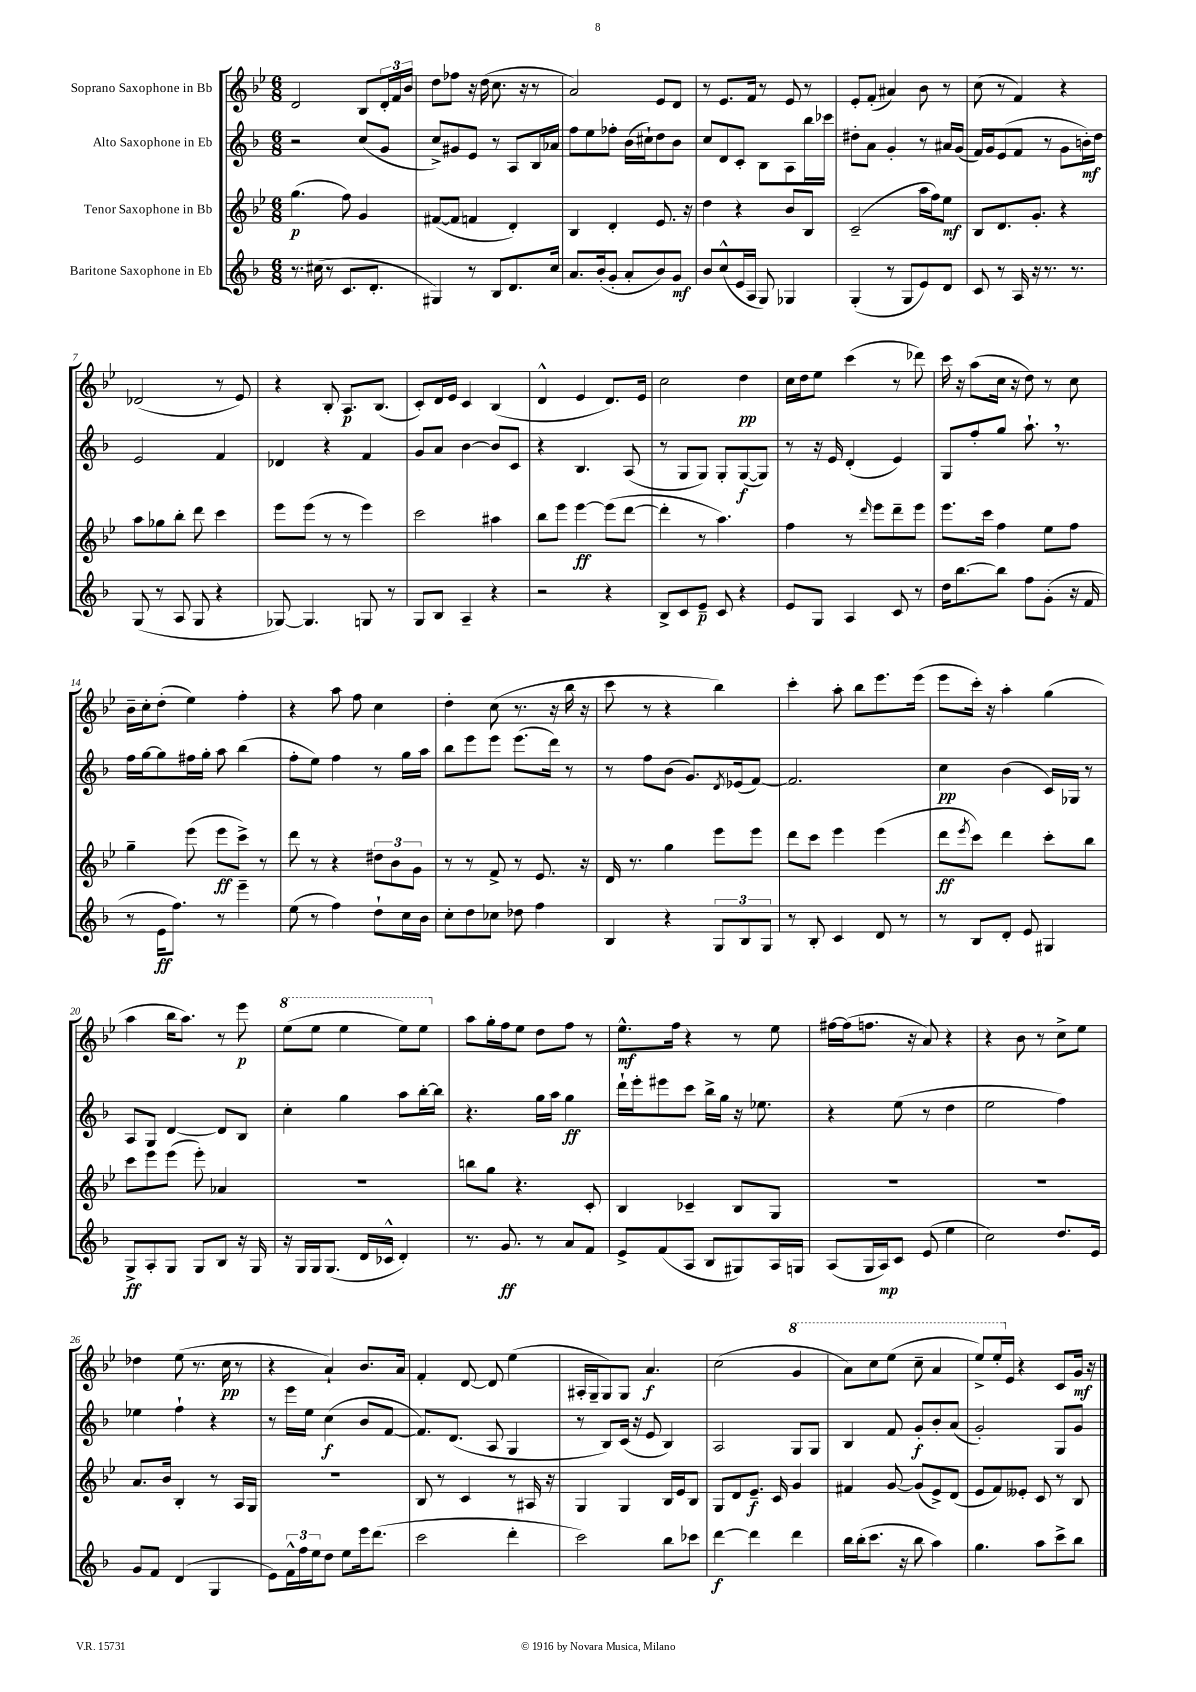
<<
\new StaffGroup <<
\new Staff = "s0" \with { instrumentName = "Soprano Saxophone in Bb" } {
    \clef treble \key bes \major \numericTimeSignature \time 6/8
    d'2 bes8 \tuplet 3/2 { d'16-. f'16 bes'16 } |
    d''8 fes''8 r16 d''16( c''8. r16 r8 |
    a'2) ees'8 d'8 |
    r8 ees'8. f'16 r8 ees'8 r8 |
    ees'8-. f'8-.( ais'4) bes'8 r8 |
    c''8( r8 f'4) r4 |
    des'2( r8 ees'8) |
    r4 bes8-. a8.\p bes8.( |
    c'8-.) d'16 ees'16 c'4 bes4( |
    d'4-^ ees'4 d'8.) ees'16 |
    c''2 d''4\pp |
    c''16 d''16 ees''8 c'''4( r8 des'''8) |
    c'''16 r16 a''8( c''16 r16 d''8) r8 c''8 |
    bes'16-- c''16-. d''8-.( ees''4) f''4-. |
    r4 a''8 f''8 c''4 |
    d''4-. c''8( r8. r16 bes''16 r16 |
    c'''8 r8 r4 bes''4) |
    c'''4-. a''8-. bes''8 ees'''8. ees'''16( |
    ees'''8 c'''16-.) r16 a''4-. g''4( |
    a''4 bes''16 a''8.) r8 ees'''8\p |
    \ottava #1 ees'''8( ees'''8 ees'''4 ees'''8) ees'''8 \ottava #0 |
    a''8 g''16-. f''16 ees''8 d''8 f''8 r8 |
    ees''8.-^\mf f''16 r4 r8 ees''8 |
    fis''16~ fis''16( f''8. r16 a'8) r4 |
    r4 bes'8 r8 c''8-> ees''8 |
    des''4 ees''8( r8. c''16\pp r8 |
    r4 a'4-!) bes'8. a'16 |
    f'4-. d'8~ d'8 ees''4( |
    ais16-. g16-- g8) g8 a'4.\f |
    c''2( \ottava #1 g''4 |
    a''8) c'''8 ees'''8( c'''8-- a''4 |
    ees'''8->) ees'''16-. \ottava #0 ees'16 r4 c'8 g'16\mf r16 \bar "|." |
}
\new Staff = "s1" \with { instrumentName = "Alto Saxophone in Eb" } {
    \clef treble \key f \major \numericTimeSignature \time 6/8
    r2 c''8( g'8 |
    c''8->) gis'8 e'8 r8 a8 bes16 aes'16 |
    f''8 e''8 fes''8-. bes'16( cis''16-!) d''8 bes'8 |
    c''8 d'8 c'8-. bes8 a8 bes''16 ces'''16 |
    dis''8-. a'8 g'4-. r8 ais'16 g'16( |
    f'16) g'16 e'8( f'8 r8 g'8 b'16-.\mf) d''16 |
    e'2 f'4 |
    des'4 r4 f'4 |
    g'8 a'8 bes'4~ bes'8 c'8 |
    r4 bes4. a8( |
    r8 g8 g8) g8-. g8~\f( g8) |
    r8 r16 e'16 d'4-.( e'4) |
    g8 f''8-. g''8 a''8.-! \breathe r8. |
    f''16 g''16~ g''8 fis''16 g''16-. a''8 bes''4( |
    f''8-. e''8) f''4 r8 g''16 a''16 |
    bes''8 e'''8 e'''8 e'''8.( d'''16) r8 |
    r8 f''8 bes'8( g'8.) \acciaccatura { d'8 } ees'16( f'8~) |
    f'2. |
    c''4\pp bes'4( c'16) ges16 r8 |
    a8 g8 d'4~ d'8 bes8 |
    c''4-. g''4 a''8 bes''16~-. bes''16 |
    r4. g''16 a''16 g''4\ff |
    d'''16-! e'''16-. eis'''8 c'''8 bes''16-> g''16 r16 ees''8. |
    r4 e''8( r8 d''4 |
    e''2 f''4) |
    ees''4 f''4-! r4 |
    r8 e'''16 e''16 c''4\f( bes'8 f'8~ |
    f'8.) d'8.( a8 g4 |
    r8 bes8) c'16( r16 e'8 bes4) |
    a2 g8 g8 |
    bes4 f'8 g'8-.\f bes'8-. a'8( |
    g'2-.) g8 g'8 \bar "|." |
}
\new Staff = "s2" \with { instrumentName = "Tenor Saxophone in Bb" } {
    \clef treble \key bes \major \numericTimeSignature \time 6/8
    g''4.\p( f''8) g'4 |
    fis'8~( fis'8 f'4 d'4-.) |
    bes4 d'4-. ees'8. r16 |
    d''4 r4 bes'8 bes8 |
    c'2--( a''16 f''16) ees''8\mf |
    bes8 d'8. g'8.-. r4 |
    a''8 ges''8 bes''8-. d'''8 c'''4 |
    ees'''8 ees'''8( r8 r8 ees'''4) |
    c'''2 ais''4 |
    bes''8 ees'''8 ees'''4~\ff ees'''8( d'''8~ |
    d'''4-. r8 a''4.) |
    f''4 r8 \grace { d'''16 } ees'''8 d'''8-- ees'''8 |
    ees'''8. c'''16 f''4 ees''8 f''8 |
    g''4-- ees'''8( ees'''8\ff c'''8->) r8 |
    d'''8 r8 r4 \tuplet 3/2 { dis''8 bes'8 g'8 } |
    r8 r8 f'8-> r8 ees'8. r16 |
    d'16 r8. g''4 ees'''8 ees'''8 |
    d'''8 c'''8 ees'''4 ees'''4( |
    d'''8\ff \acciaccatura { ees'''8 } c'''8) d'''4 c'''8-. bes''8 |
    c'''8 ees'''8 ees'''8( ees'''8-.) aes'4 |
    R2. |
    b''8 g''8 r4. c'8-. |
    bes4 ces'4-- bes8 g8 |
    R2. |
    R2. |
    a'8. bes'16 bes4-. r8 a16 g16 |
    R2. |
    bes8 r8 c'4 r8 ais16 r16 |
    g4 g4 bes16 ees'16 bes8 |
    g8 d'8 ees'8.--\f c'16 g'4 |
    fis'4 g'8~ g'8( ees'8->) d'8( |
    ees'8 f'8) eeses'8-. c'8 r8 bes8 \bar "|." |
}
\new Staff = "s3" \with { instrumentName = "Baritone Saxophone in Eb" } {
    \clef treble \key f \major \numericTimeSignature \time 6/8
    r8. cis''16( r8 c'8. d'8.-. |
    gis4) r8 bes8 d'8. c''16 |
    a'8. bes'16-.( g'8-. a'8-. bes'8) g'8\mf |
    bes'8 c''8-^( e'16 a16 g8) ges4 |
    g4-.( r8 g8 e'8) d'8 |
    c'8 r8 a16 r16 r8. r8. |
    g8( r8 a8 g8 r4 |
    ges8~) ges4. g8 r8 |
    g8 bes8 a4-- r4 |
    r2 r4 |
    bes8-> c'8 e'8--\p c'8 r4 |
    e'8 g8 a4 c'8 r8 |
    d''16 bes''8.~ bes''8 f''8 g'8-.( r16 f'16 |
    r8 e'16\ff f''8.) r8 e'''4-- |
    e''8( r8 f''4) d''8-! c''16 bes'16 |
    c''8-. d''8 ces''8 des''8 f''4 |
    bes4 r4 \tuplet 3/2 { g8 bes8 g8 } |
    r8 bes8-. c'4 d'8 r8 |
    r8 bes8 d'8-. e'8 gis4 |
    g8->\ff a8-. g8 g8 bes8 r16 g16 |
    r16 g16 g16 g8.( d'16 ces'16-^ d'4-.) |
    r8. g'8.\ff r8 a'8 f'8 |
    e'8-> f'8( a8 bes8 gis8) a16 g16 |
    a8( g16 a16\mp) c'8 e'8( e''4 |
    c''2) d''8. e'16 |
    g'8 f'8 d'4( g4 |
    e'8) \tuplet 3/2 { f'16-^ f''16 e''16 } d''8 e''8 e'''16 d'''8.( |
    c'''2 d'''4-. |
    c'''2) bes''8 ces'''8 |
    d'''4~\f d'''4 d'''4 |
    bes''16 bes''16-.( c'''8. r16 bes''8 a''4) |
    g''4. a''8 c'''8-> bes''8 \bar "|." |
}
>>
>>
